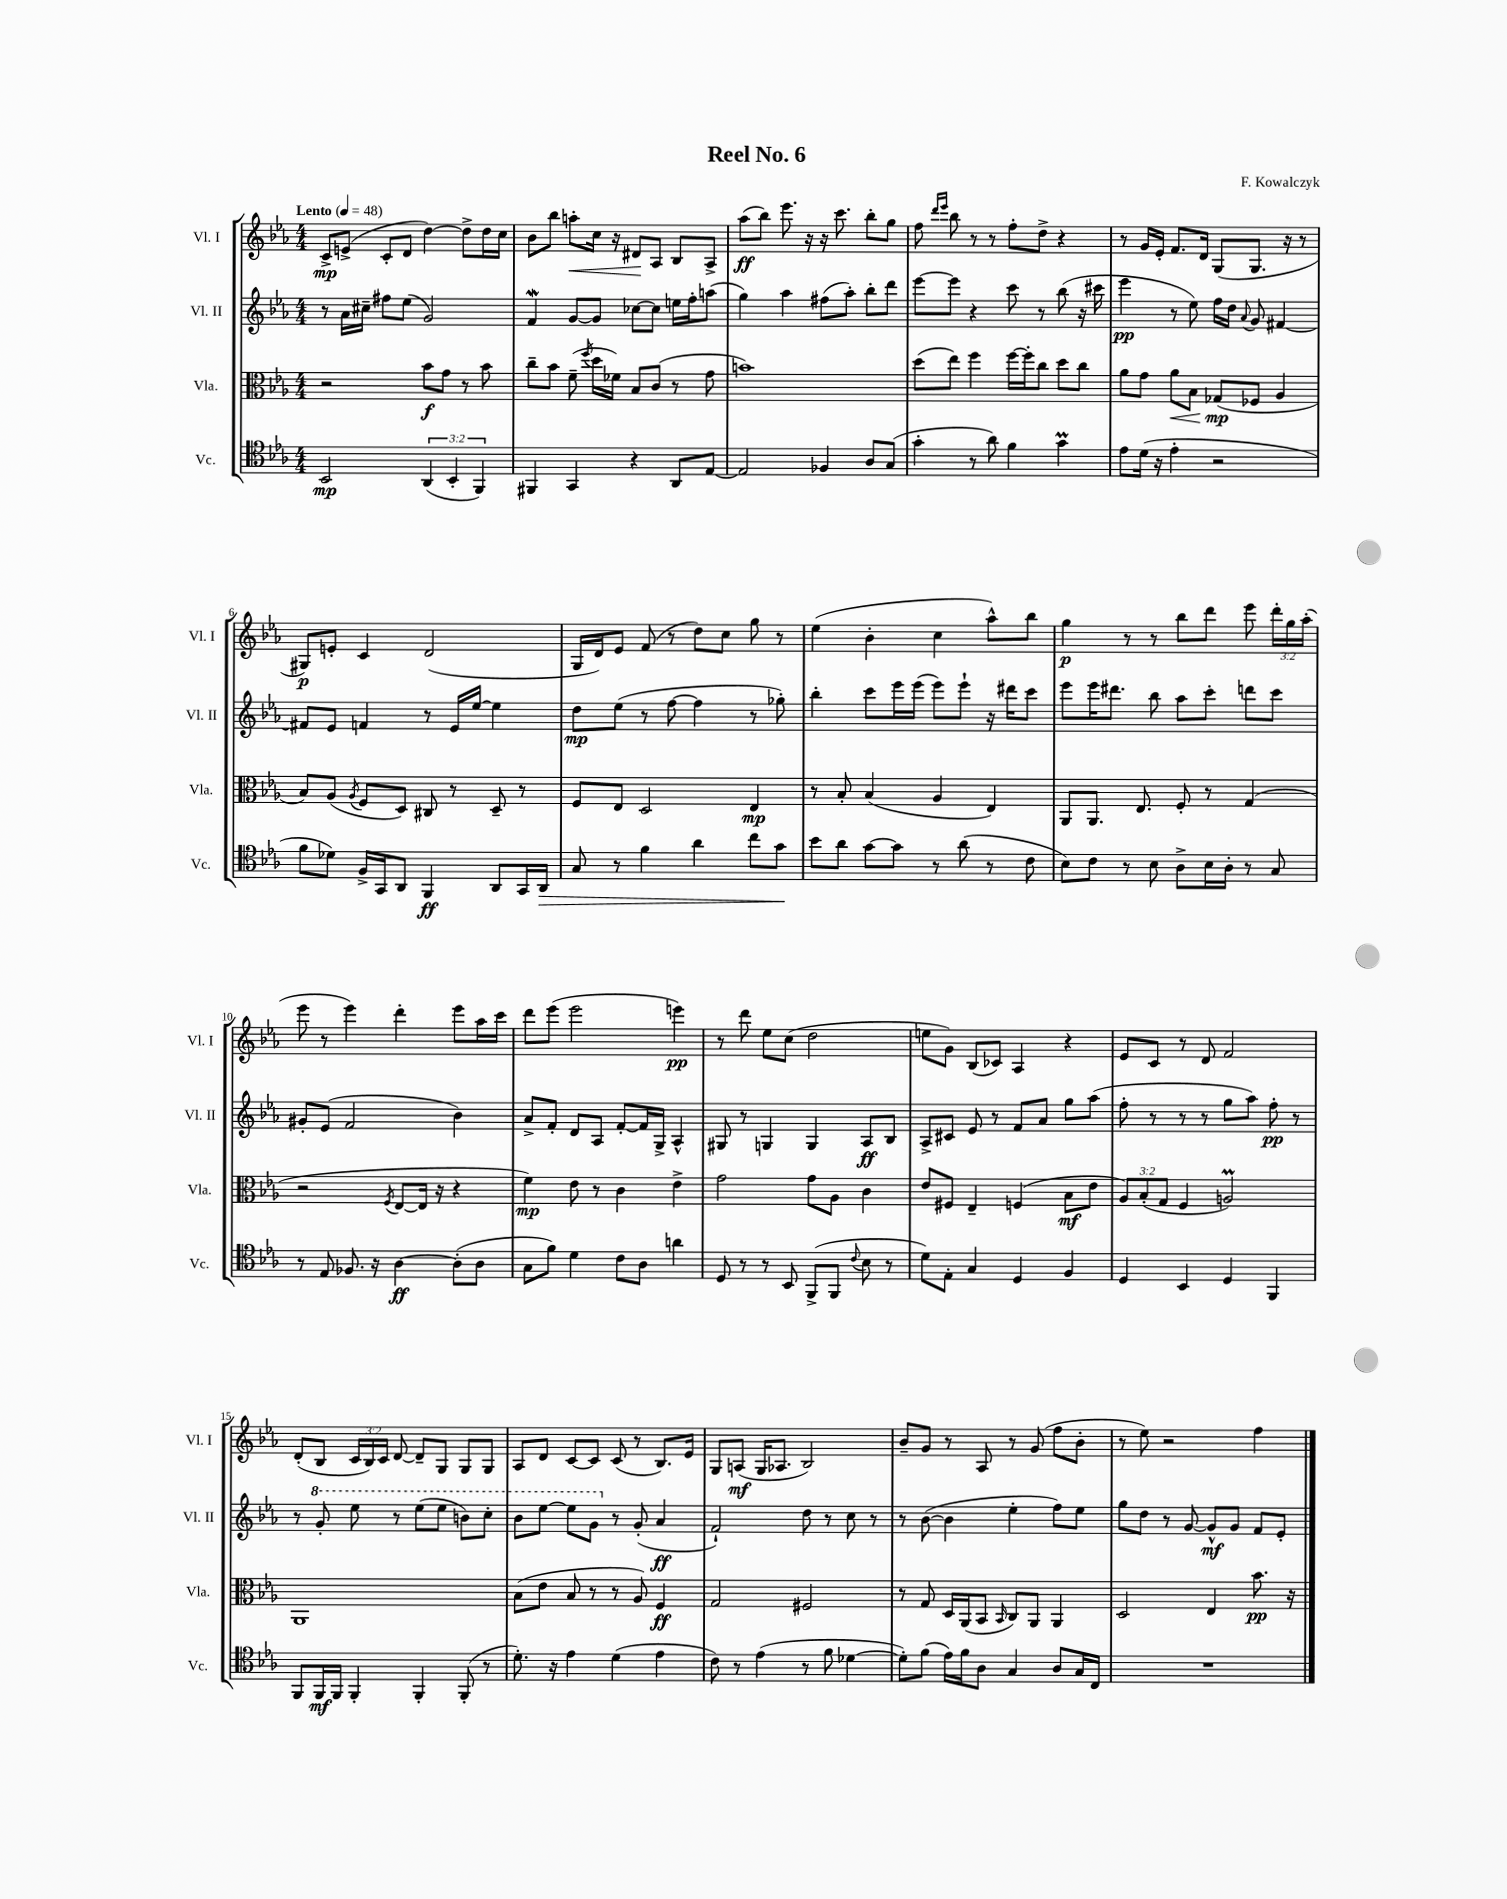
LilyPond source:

\header { title = "Reel No. 6" composer = "F. Kowalczyk" }
<<
\new StaffGroup <<
\new Staff = "s0" \with { instrumentName = "Vl. I" shortInstrumentName = "Vl. I" } {
    \clef treble \key ees \major \numericTimeSignature \time 4/4 \override Staff.TupletNumber.text = #tuplet-number::calc-fraction-text \tempo "Lento" 4 = 48
    \autoBeamOff c'8[->\mp e'8]->( c'8[-. d'8] d''4~) d''8[-> d''16 c''16] |
    bes'8[ bes''8] a''8[-.\< c''16] r16 dis'8[\! aes8] bes8[ aes8]-> |
    aes''8[\ff( bes''8]) ees'''8. r16 r16 c'''8. bes''8[-. g''8] |
    f''8 \grace { d'''16[ ees'''16] } bes''8 r8 r8 f''8[-. d''8]-> r4 |
    r8 g'16[ ees'16]-. f'8.[ d'16] g8[( g8.] r16 r8 |
    gis8[\p) e'8]-. c'4 d'2( |
    g16[ d'16) ees'8] f'8( r8 d''8[) c''8] g''8 r8 |
    ees''4( bes'4-. c''4 aes''8[-^) bes''8] |
    g''4\p r8 r8 bes''8[ d'''8] ees'''8 \tuplet 3/2 { d'''16[-. g''16 aes''16]-.( } |
    ees'''8 r8 ees'''4) d'''4-. ees'''8[ aes''16 c'''16] |
    d'''8[ ees'''8]( ees'''2 e'''4\pp) |
    r8 d'''8 ees''8[ c''8]( d''2 |
    e''8[ g'8]) bes8[( ces'8]) aes4 r4 |
    ees'8[ c'8] r8 d'8 f'2 |
    d'8[-.( bes8] \tuplet 3/2 { c'16[ bes16) c'16] } d'8~ d'8[-- g8] g8[ g8] |
    aes8[ d'8] c'8[~ c'8] c'8( r8 bes8.[) ees'16] |
    g8[ a8]\mf( g16[ aes8.] bes2) |
    bes'8[-- g'8] r8 aes8 r8 g'8( f''8[ bes'8]-. |
    r8 ees''8) r2 f''4 \bar "|." |
}
\new Staff = "s1" \with { instrumentName = "Vl. II" shortInstrumentName = "Vl. II" } {
    \clef treble \key ees \major \numericTimeSignature \time 4/4
    \autoBeamOff r8 aes'16[ cis''16]-- fis''8[ ees''8]( g'2) |
    f'4\mordent g'8[~ g'8] ces''8[~ ces''8] e''16[ f''16-. a''8]( |
    g''4) aes''4 fis''8[( aes''8]-.) bes''8[-. d'''8] |
    ees'''8[~ ees'''8] r4 c'''8 r8 bes''8( r16 cis'''16 |
    ees'''4\pp r8 ees''8) f''16[ d''16] \appoggiatura { aes'8 } g'8 fis'4~ |
    fis'8[ ees'8] f'4 r8 ees'16[ ees''16]~ ees''4 |
    d''8[\mp ees''8]( r8 f''8~ f''4 r8 ges''8-.) |
    bes''4-. c'''8[ ees'''16 ees'''16]( ees'''8[) ees'''8]-! r16 dis'''16[ c'''8] |
    ees'''8[ ees'''16 dis'''8.] bes''8 aes''8[ c'''8]-. d'''8[ c'''8] |
    gis'8[-. ees'8]( f'2 bes'4) |
    aes'8[-> f'8]-. d'8[ aes8] f'8[~-. f'16 g16]-> aes4-^ |
    gis8 r8 g4 g4 aes8[\ff bes8] |
    aes8[-> cis'8] ees'8 r8 f'8[ aes'8] g''8[ aes''8]( |
    f''8-. r8 r8 r8 g''8[ aes''8]) f''8-.\pp r8 |
    r8 \ottava #1 g''8-. ees'''8 r8 ees'''8[( ees'''8] b''8[) c'''8]-. |
    bes''8[ ees'''8]~ ees'''8[ g''8] \ottava #0 r8 g'8-.( aes'4\ff |
    f'2-!) d''8 r8 c''8 r8 |
    r8 bes'8~( bes'4 ees''4-. f''8[) ees''8] |
    g''8[ d''8] r8 g'8~ g'8[-^\mf g'8] f'8[ ees'8]-. \bar "|." |
}
\new Staff = "s2" \with { instrumentName = "Vla." shortInstrumentName = "Vla." } {
    \clef alto \key ees \major \numericTimeSignature \time 4/4 \override Staff.TupletNumber.text = #tuplet-number::calc-fraction-text
    \autoBeamOff r2 bes'8[\f g'8] r8 bes'8 |
    c''8[-- bes'8] f'8--( \acciaccatura { f''8 } d''16[ fes'16]) bes8[ c'8]( r8 g'8 |
    b'1) |
    d''8[( ees''8]) f''4 f''16[~ f''16-. c''8] d''8[ c''8] |
    aes'8[ g'8] aes'8[\< bes8] ges8[\mp\!( fes8] aes4 |
    bes8[) aes8]( \acciaccatura { aes8 } f8[ d8]) cis8 r8 d8-- r8 |
    f8[ ees8] d2 ees4\mp |
    r8 bes8-. bes4( aes4 ees4) |
    aes,8[ aes,8.] ees8. f8-. r8 g4( |
    r2 \acciaccatura { f8 } ees8[~ ees16] r16 r4 |
    f'4\mp) ees'8 r8 c'4 ees'4-> |
    g'2 g'8[ aes8] c'4 |
    ees'8[ fis8] ees4-- f4( bes8[\mf ees'8] |
    \tuplet 3/2 { aes8[) bes8-.( g8] } f4 a2\prall) |
    aes,1 |
    bes8[( ees'8] bes8 r8 r8 aes8) f4\ff |
    g2 fis2 |
    r8 g8 d16[ aes,16( bes,8] \grace { bes,16 } c8[) aes,8] aes,4 |
    d2 ees4 bes'8.\pp r16 \bar "|." |
}
\new Staff = "s3" \with { instrumentName = "Vc." shortInstrumentName = "Vc." } {
    \clef tenor \key ees \major \numericTimeSignature \time 4/4 \override Staff.TupletNumber.text = #tuplet-number::calc-fraction-text
    \autoBeamOff bes,2\mp \tuplet 3/2 { aes,4( bes,4-. f,4) } |
    fis,4 g,4 r4 aes,8[ ees8]~ |
    ees2 fes4 aes8[ g8]( |
    g'4-. r8 aes'8) f'4 g'4\prall |
    ees'8[ d'16]( r16 ees'4-. r2 |
    f'8[ des'8]) f16[-> g,16 aes,8] f,4\ff aes,8[ g,16 aes,16]\> |
    g8 r8 f'4 aes'4 c''8[ g'8]\! |
    bes'8[ aes'8] g'8[~ g'8] r8 aes'8( r8 c'8 |
    bes8[) c'8] r8 bes8 aes8[-> bes16 aes16]-. r8 g8 |
    r8 ees8 fes8. r16 aes4~\ff aes8[-.( aes8] |
    g8[ f'8]) d'4 c'8[ aes8] a'4 |
    d8 r8 r8 bes,8 f,8[->( f,8] \appoggiatura { c'8 } bes8 r8 |
    d'8[) ees8]-. g4 d4 f4 |
    d4 bes,4 d4 f,4 |
    f,8[ f,16\mf f,16] f,4-. f,4-. f,8-.( r8 |
    d'8.-.) r16 ees'4 d'4( ees'4 |
    c'8) r8 ees'4( r8 f'8 des'4~ |
    des'8[-.) f'8]( ees'16[) f'16 aes8] g4 aes8[ g16 c16] |
    R1 \bar "|." |
}
>>
>>
